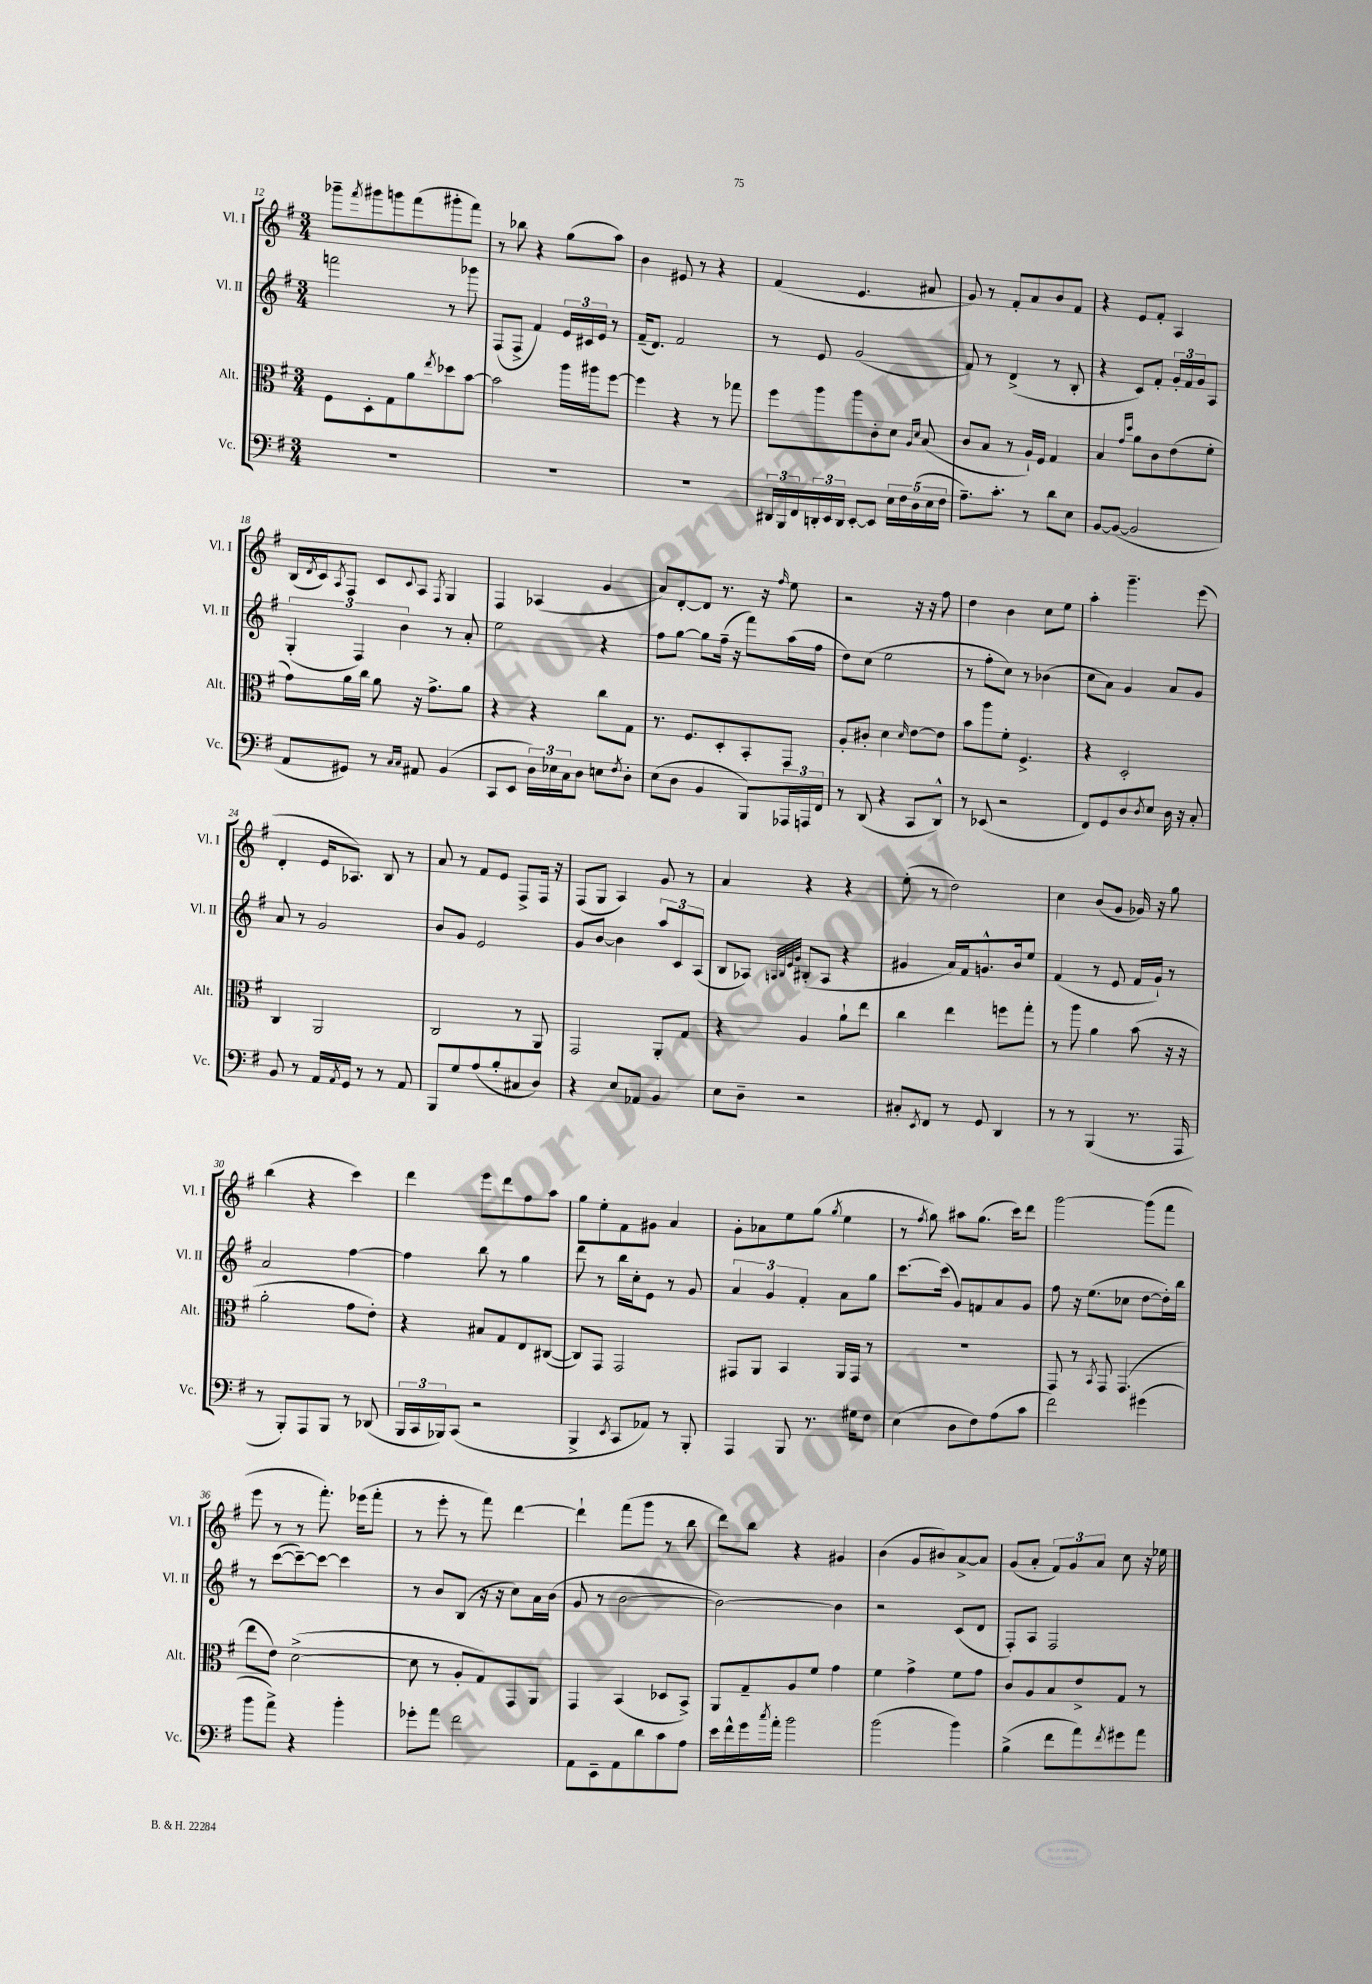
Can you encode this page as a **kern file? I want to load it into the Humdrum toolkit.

**kern	**kern	**kern	**kern
*staff4	*staff3	*staff2	*staff1
*clefF4	*clefC3	*clefG2	*clefG2
*k[f#]	*k[f#]	*k[f#]	*k[f#]
*M3/4	*M3/4	*M3/4	*M3/4
2.r	8F#	2fff	8ggg-~
.	.	.	8qfff#
.	8D'	.	8ggg#
.	8G	.	8ggg
.	8a	.	(8fff#
.	8qee	.	.
.	8dd-	8r	8ggg#'
.	[8b	8ggg-	8fff#)
=	=	=	=
2.r	2b]	(8F#	8r
.	.	8F#^	8bb-
.	.	4f#)	4r
.	16aa	24e	(8gg
.	.	24c#	.
.	16aa#	.	.
.	.	24e	.
.	[8ff#	8r	8aa)
=	=	=	=
2.r	4ff#]	(16f#~	4b
.	.	8.d)	.
.	4r	2f#	8e#
.	.	.	8r
.	8r	.	4r
.	8gg-	.	.
=	=	=	=
24DD#	8ff#	8r	(4f#
24BBB	.	.	.
24FF#	.	.	.
24DD'	8aa	8e	.
24EE	.	.	.
24DD	.	.	.
[8EE'	8aa	(2g	4.e
8EE]	8c'	.	.
20E	8d	.	.
20F#	.	.	.
(20D	.	.	.
.	16qqA	.	.
.	16qqd	.	.
.	(8B	.	8a#
20E	.	.	.
20F#	.	.	.
=	=	=	=
8.A~)	8c	8f#)	8g)
.	8B	8r	8r
8.c'	.	.	.
.	8r	(4d^	8f#'
8r	16A`)	.	8a
.	16F#	.	.
8d	4G	8r	8b
8E	.	8B'	8f#
=	=	=	=
[8BB	4B	4r	4r
(8BB_	.	.	.
.	16qqg	.	.
.	16qqdd	.	.
2BB]	8a	8c)	8e
.	8c	8f#'	8f#'
.	(8e	24g'	4A
.	.	24f#	.
.	.	24g	.
.	8f#'	8A	.
=	=	=	=
8AA	8g)	(6G'	(16B
.	.	.	8qd
.	.	.	16c)
.	.	.	8qA
8GG#)	16a	.	8F#
.	.	6F#)	.
.	16cc	.	.
8r	8a	.	8c
.	.	6b	.
16qqC	.	.	.
16qqC	.	.	8qqc
8AA#	16r	.	8A
.	8.g^	.	.
.	.	.	8qF#
(4BB	.	8r	4G
.	8a	8a'	.
=	=	=	=
8CC	4r	2ee	4F#
8EE	.	.	.
24D)	4r	.	(4A-
24E-	.	.	.
24C	.	.	.
8D	.	.	.
8E	8cc	4r	4g
8qF#	.	.	.
8D'	8G	.	.
=	=	=	=
(8E	8.r	8ff#	8a)
8D	.	[8gg	[8d'
.	8.F#	.	.
4BB	.	8gg]	8d]
.	8D'	(16ff#~	8.r
.	.	16r	.
8BBB)	8BB'	8fff#)	.
.	.	.	16r
.	.	.	16qqff#
24AAA-	8GG	(16aa	8ee
24AAA	.	.	.
.	.	16ff#	.
24FF#	.	.	.
=	=	=	=
8r	8A'	8dd)	2r
(8DD	8c#'	(8cc	.
4r	4d	2ee	.
.	16qqd	.	.
8CC	[8e	.	16r
.	.	.	16r
8DD^^)	8e]	.	8ff#
=	=	=	=
8r	8b	8r	4dd
(8EE-	8aa	8ff#'	.
2r	8f#'	8cc)	4b
.	4.F#^	8r	.
.	.	(4b-	8cc
.	.	.	8ee
=	=	=	=
8FF#)	4r	8cc	4aa'
8GG	.	8a)	.
8D	2D'	4g	4.ggg~
8qD	.	.	.
8E	.	.	.
16D	.	8a	.
16r	.	.	.
8C'	.	8g	(8eee
=	=	=	=
8BB	4C	8a	4d'
8r	.	8r	.
16AA	2AA	2g	16e
8qAA	.	.	.
16GG	.	.	8.A-)
8r	.	.	.
8r	.	.	8B
8AA	.	.	8r
=	=	=	=
8BBB	2C	8b	8a
8G	.	8g	8r
(8A	.	2e	8f#
8B'	.	.	8e
8C#	8r	.	8F#^
8D)	8AA	.	16F#
.	.	.	16r
=	=	=	=
4r	2GG	8g	(8F#
.	.	[8b	8G
8E	.	4b]	4A)
8AA-	.	.	.
4BB	8AA'	12aa	8g
.	.	12c	.
.	8G	.	8r
.	.	(12A	.
=	=	=	=
8E	4r	8B	4a
8D~	.	8A-)	.
.	.	32qqA	.
.	.	32qqB	.
.	.	32qqe	.
.	.	32qqg	.
2r	4A	(8B#'	4r
.	.	8A	.
.	8a`	4r	4r
.	8ee	.	.
=	=	=	=
8C#'	4cc	4g#	(8ee'
8qEE	.	.	.
8FF#	.	.	8r
8r	4ee	16a)	2dd)
.	.	16f#	.
8GG	.	8.g^^	.
4DD	8ff	.	.
.	.	16b	.
.	8gg'	8ee	.
=	=	=	=
8r	8r	(4f#	4cc
8r	8aa	.	.
(4BBB	4a	8r	(8b
.	.	8e	8g
8.r	(8b	16f#	16g-)
.	.	16g`)	16r
.	16r	8r	8gg
16AAA	16r	.	.
=	=	=	=
8r	2a'	2a	(4bb
8BBB')	.	.	.
8AAA	.	.	4r
8BBB	.	.	.
8r	8g	[4ff#	4ccc)
(8DD-	8e')	.	.
=	=	=	=
24BBB	4r	4ff#]	4ddd
24CC	.	.	.
24BBB-)	.	.	.
(8CC	.	.	.
2r	8B#	8bb	8eee
.	8G	8r	8ddd
.	8E	4gg	8ff#
.	([8C#	.	8aa
=	=	=	=
4BBB^	8C#])	8ddd	8gg
.	8GG	8r	8ee'
8qEE	.	.	.
8CC	2GG	16bb	8f#
.	.	16cc'	.
8AA-)	.	8e	8g#
8r	.	8r	4a
8BBB'	.	8g	.
=	=	=	=
4AAA	8GG#	6a	8g'
.	8AA	.	8a-
.	.	6g	.
8BBB	4BB	.	8ee
.	.	6f#'	.
8.r	.	.	(8gg
.	.	.	8qgg
.	16AA	8a	4ee
16G#	16GG#	.	.
8F#	8r	8gg	.
=	=	=	=
(4E	2.r	[8.ccc	8r
.	.	.	8qff#
.	.	.	8gg)
.	.	(16ccc]	.
8D	.	8g)	8aa#
8F#)	.	8f	(8.gg
(8A	.	8a	.
.	.	.	16ccc)
8c	.	8g	8ddd
=	=	=	=
2f#)	8GG	8ff#	[2ggg
.	8r	16r	.
.	.	(8.ee	.
.	8qBB	.	.
.	8GG	.	.
.	(4.GG	8cc-	.
(4g#	.	[8dd	(8ggg]
.	.	16dd'])	8fff#
.	.	16bb	.
=	=	=	=
8b	8ee	8r	8eee
8a^)	8e)	([8ccc	8r
4r	([2d^	8ccc~_)	8r
.	.	8ccc_	8.fff#')
4b'	.	4ccc]	.
.	.	.	(16eee-
.	.	.	8fff#'
=	=	=	=
8g-'	8d]	8r	8r
8a	8r	8b	8eee'
2f#	8A'	(8B	8r
.	8G)	16r	8fff#)
.	.	16r	.
.	8GG	8cc)	[4ddd
.	8AA	16a	.
.	.	(16b	.
=	=	=	=
8AA	4GG	8g	4ddd`]
8EE~	.	8r	.
8AA	(4BB	[2b	(8fff#
8d	.	.	8ggg
8c	8D-	.	8r
8A	8BB^)	.	8bb
=	=	=	=
16e	8AA	2b_)	8ddd)
16f#^^	.	.	.
16g	8G~	.	8bb
8qcc	.	.	.
16a'	.	.	.
2b	8A	.	4r
.	8f#	.	.
.	4g	4b]	4g#
=	=	=	=
(2b	4f#	2r	(4b
.	4g^	.	8g
.	.	.	8b#)
4b)	8f#	(8c	[8a^
.	8g	8d	8a]
=	=	=	=
(4B^	8c	8F#')	(8g
.	8A	8A	8a'
8f#	8B	2F#	12f#)
.	.	.	12g
8a)	8e^	.	.
.	.	.	12a
8qf#	.	.	.
8g#	8G	.	8cc
8a	8r	.	16r
.	.	.	16ee-
==	==	==	==
*-	*-	*-	*-
